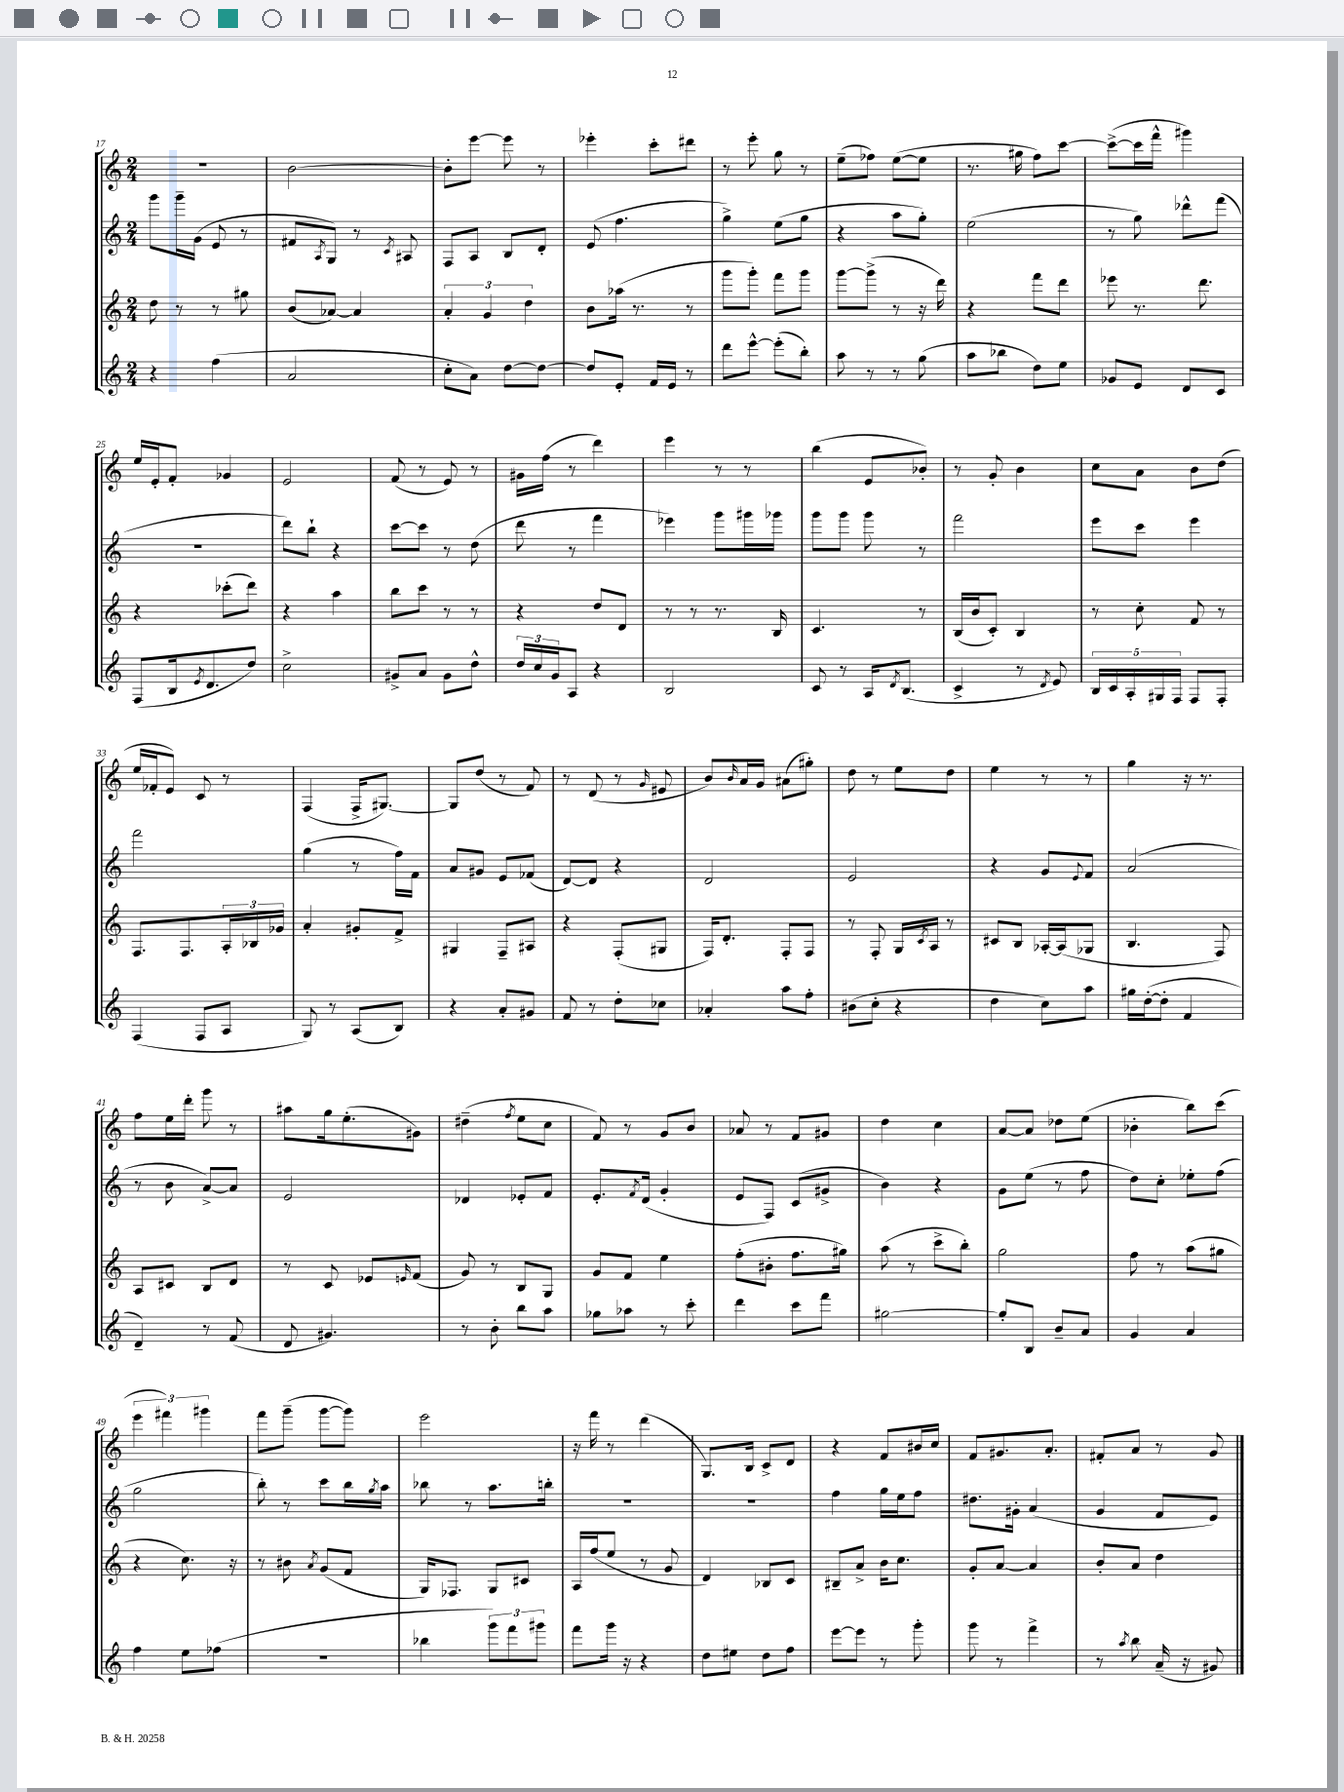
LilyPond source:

<<
\new StaffGroup <<
\new Staff = "s0" {
    \clef treble \key c \major \numericTimeSignature \time 2/4
    r2 |
    b'2~ |
    b'8-. e'''8~ e'''8 r8 |
    ees'''4-. c'''8-. dis'''8 |
    r8 e'''8-. g''8 r8 |
    e''8--( fes''8) e''8~( e''8 |
    r8. gis''16 f''8) c'''8~ |
    c'''8~->( c'''16 f'''16-^ gis'''4) |
    e''16 e'16-. f'8-. ges'4 |
    e'2 |
    f'8( r8 e'8) r8 |
    gis'16 f''16( r8 d'''4) |
    e'''4 r8 r8 |
    b''4( e'8 bes'8-.) |
    r8 g'8-. b'4 |
    c''8 a'8 b'8 d''8( |
    e''16 fes'16-. e'8) c'8 r8 |
    f4( f16-> gis8.~) |
    gis8 d''8( r8 f'8) |
    r8 d'8( r8 \grace { g'16 } eis'8 |
    b'8) \grace { b'16 } a'16 g'16 ais'8( gis''8-.) |
    d''8 r8 e''8 d''8 |
    e''4 r8 r8 |
    g''4 r16 r8. |
    f''8 e''16 d'''16-. g'''8 r8 |
    ais''8 g''16 e''8.-.( gis'8) |
    dis''4--( \acciaccatura { f''8 } e''8 c''8 |
    f'8) r8 g'8 b'8 |
    aes'8 r8 f'8 gis'8 |
    d''4 c''4 |
    a'8~ a'8 des''8 e''8( |
    bes'4-. b''8) c'''8( |
    \tuplet 3/2 { e'''4 fis'''4) gis'''4 } |
    f'''8 g'''8--( g'''8~ g'''8) |
    e'''2 |
    r16 f'''16 r8 d'''4( |
    g8.) b16 c'8-> d'8 |
    r4 f'8 bis'16 c''16 |
    f'8 gis'8. a'8.-. |
    fis'8-. a'8 r8 g'8 \bar "|." |
}
\new Staff = "s1" {
    \clef treble \key c \major \numericTimeSignature \time 2/4
    g'''8 g'''16-- g'16( e'8 r8 |
    fis'8 \acciaccatura { a8 } g8) r8 \acciaccatura { c'8 } ais8 |
    f8 a8 b8 d'8-. |
    e'8( f''4. |
    g''4->) e''8( g''8 |
    r4 a''8 g''8-.) |
    e''2( |
    r8 g''8) des'''8-^ f'''8( |
    r2 |
    d'''8) b''8-! r4 |
    c'''8~ c'''8 r8 d''8( |
    d'''8 r8 f'''4 |
    ees'''4) g'''8 gis'''16 ges'''16 |
    g'''8 g'''8 g'''8 r8 |
    f'''2 |
    e'''8 c'''8 e'''4 |
    f'''2 |
    g''4( r8 f''16) f'16 |
    a'8 gis'8 e'8 fes'8( |
    d'8~) d'8 r4 |
    d'2 |
    e'2 |
    r4 g'8 \appoggiatura { e'8 } f'8 |
    a'2( |
    r8 b'8 a'8~->) a'8 |
    e'2 |
    des'4 ees'8-. f'8 |
    e'8.-. \acciaccatura { f'8 } d'16( g'4-. |
    e'8 f8) c'8( gis'8-> |
    b'4) r4 |
    g'8 e''8( r8 f''8 |
    d''8) c''8-. ees''8-. f''8( |
    g''2 |
    b''8-.) r8 c'''8 b''16 \acciaccatura { g''8 } a''16 |
    bes''8 r8 a''8. b''16-. |
    R2 |
    R2 |
    f''4 g''16 e''16 f''8 |
    dis''8. gis'16-. a'4( |
    g'4 f'8 e'8) \bar "|." |
}
\new Staff = "s2" {
    \clef treble \key c \major \numericTimeSignature \time 2/4
    d''8 r8 r8 gis''8 |
    b'8( aes'8~) aes'4 |
    \tuplet 3/2 { a'4-. g'4 d''4 } |
    b'8 aes''16( r8. r8 |
    g'''8 g'''8-.) f'''8 g'''8 |
    g'''8~ g'''8->( r8 r16 d'''16) |
    r4 f'''8 d'''8 |
    ees'''8 r8. d'''8. |
    r4 ces'''8-.( d'''8) |
    r4 a''4 |
    b''8 c'''8 r8 r8 |
    r4 d''8 d'8 |
    r8 r8 r8. b16 |
    c'4. r8 |
    b16( b'16 c'8-.) b4 |
    r8 c''8-. f'8 r8 |
    f8. f8. \tuplet 3/2 { a16-. bes16 ges'16 } |
    a'4-. gis'8-. f'8-> |
    gis4 f8-- ais8 |
    r4 f8-.( gis8 |
    f16) d'8.-. f8-. f8 |
    r8 f8-. g16 \acciaccatura { c'8 } a16 r8 |
    cis'8 b8 aes16~-. aes16( ges8 |
    b4. f8) |
    a8 cis'8 b8 d'8 |
    r8 c'8 ees'8 \grace { e'16 } f'8( |
    g'8) r8 b8 g8 |
    g'8 f'8 e''4 |
    f''8-.( bis'8-. f''8. gis''16) |
    a''8( r8 c'''8-> b''8-.) |
    g''2 |
    f''8 r8 a''8( gis''8 |
    r4 c''8.) r16 |
    r8 bis'8 \acciaccatura { a'8 } g'8( f'8 |
    g16) fes8. g8 cis'8 |
    a16 f''16( e''8 r8 g'8 |
    d'4) bes8 c'8 |
    bis8-- a'8-> b'16 c''8. |
    g'8-. a'8~ a'4 |
    b'8-. a'8 d''4 \bar "|." |
}
\new Staff = "s3" {
    \clef treble \key c \major \numericTimeSignature \time 2/4
    r4 f''4( |
    a'2 |
    c''8-. a'8) d''8~ d''8~ |
    d''8 e'8-. f'16 e'16 r8 |
    d'''8 e'''8~-^ e'''8-.( b''8-.) |
    a''8 r8 r8 g''8( |
    a''8 bes''8 d''8) e''8 |
    ges'8 e'8 d'8 c'8 |
    f8( b16 \acciaccatura { e'8 } d'8. d''8) |
    c''2-> |
    gis'8-> a'8 gis'8 d''8-^ |
    \tuplet 3/2 { d''16 c''16 g'16 } a8 r4 |
    b2 |
    c'8 r8 a16 \acciaccatura { d'8 } b8.( |
    c'4-> r8 \acciaccatura { d'8 } e'8) |
    \tuplet 5/4 { b16 c'16 a16-. gis16 f16 } f8 f8-. |
    f4( f8 a8 |
    g8) r8 a8( b8) |
    r4 a'8-. gis'8 |
    f'8 r8 d''8-. ces''8 |
    aes'4-. a''8 f''8-. |
    bis'8( c''8-. r4 |
    d''4 c''8) a''8 |
    gis''16 d''16~-.( d''8-. f'4 |
    d'4--) r8 f'8( |
    d'8 gis'4.) |
    r8 b'8-. b''8 a''8 |
    ges''8 aes''8 r8 c'''8-. |
    d'''4 c'''8 f'''8 |
    gis''2~ |
    gis''8-. b8 b'8-- a'8 |
    g'4 a'4 |
    f''4 e''8 fes''8( |
    R2 |
    bes''4 \tuplet 3/2 { g'''8) f'''8 gis'''8 } |
    f'''8 g'''16 r16 r4 |
    d''8 eis''8 d''8 f''8 |
    e'''8~ e'''8 r8 g'''8-. |
    g'''8 r8 f'''4-> |
    r8 \acciaccatura { a''8 } b''8 a'16--( r16 gis'8) \bar "|." |
}
>>
>>
\layout { \context { \Score currentBarNumber = #17 } }
